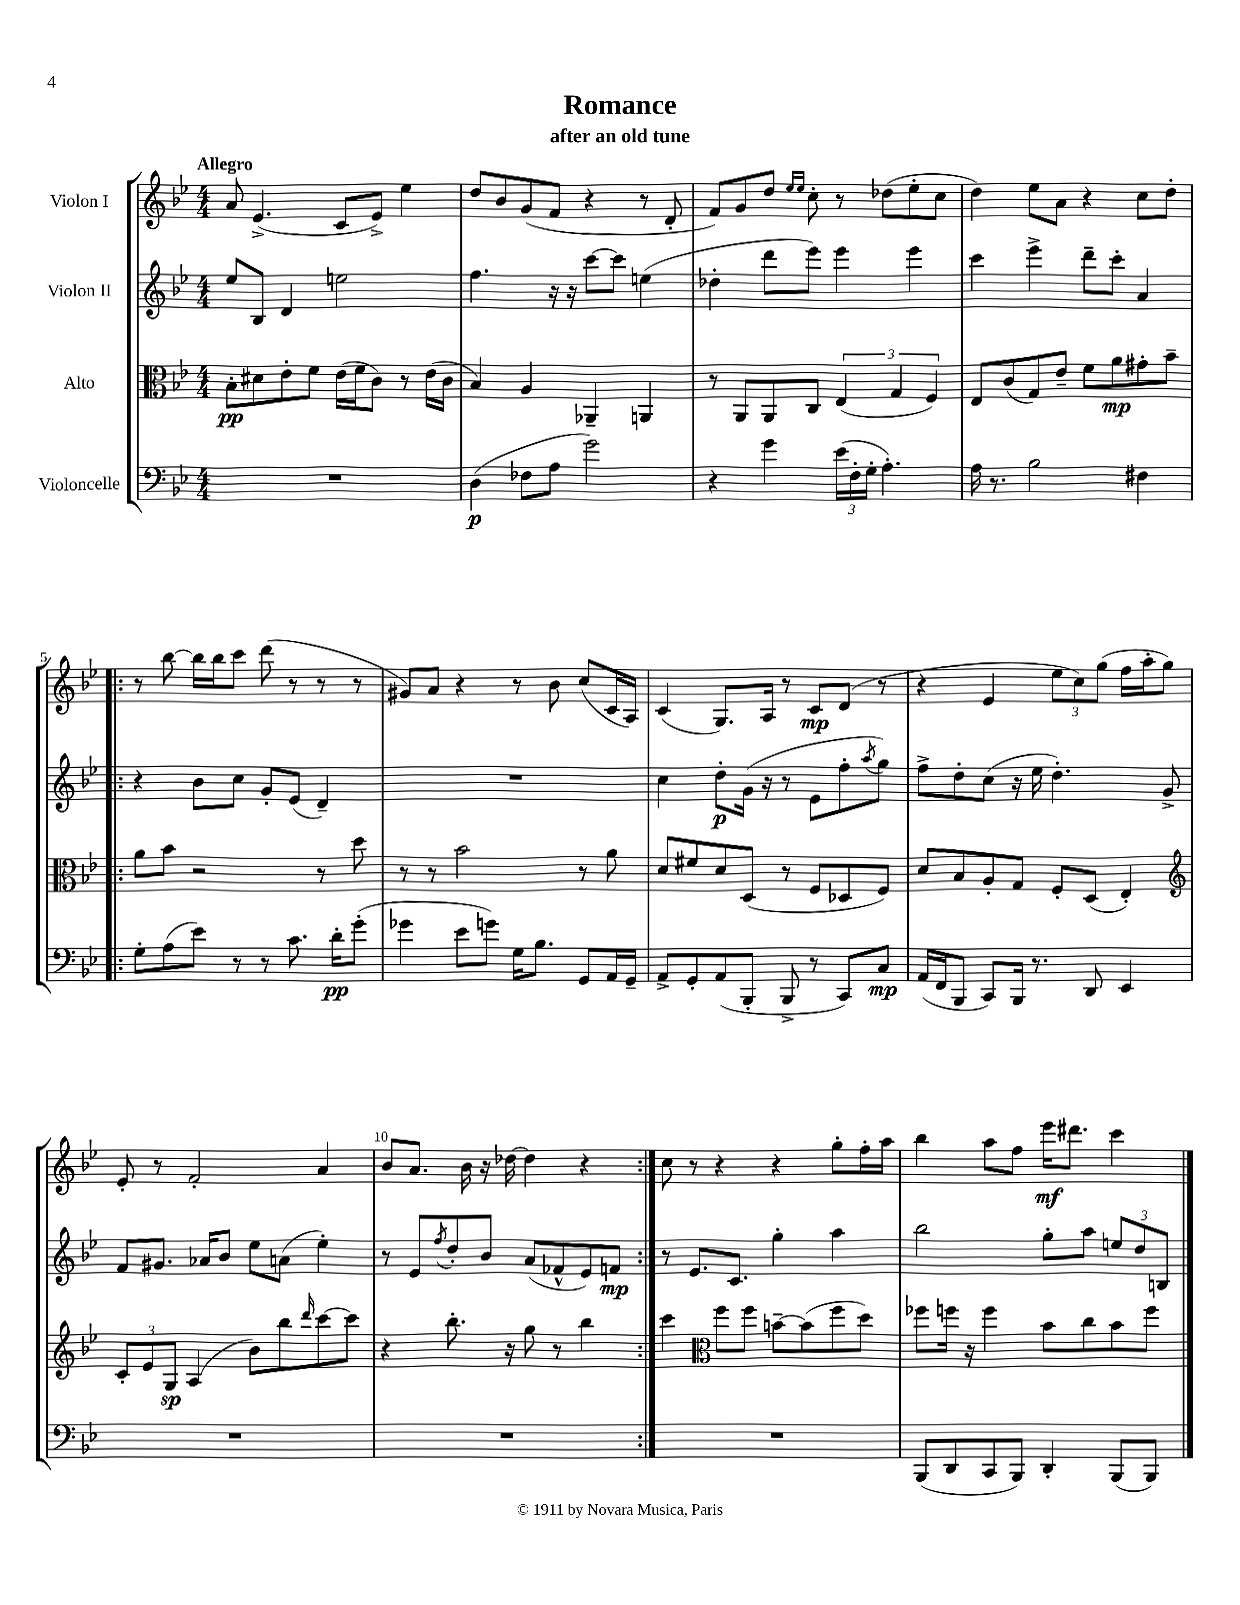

**kern	**dynam	**kern	**dynam	**kern	**dynam	**kern	**dynam
*part4	*part4	*part3	*part3	*part2	*part2	*part1	*part1
*staff4	*staff4	*staff3	*staff3	*staff2	*staff2	*staff1	*staff1
*I"Violoncelle	*	*I"Alto	*	*I"Violon II	*	*I"Violon I	*
*clefF4	*	*clefC3	*	*clefG2	*	*clefG2	*
*k[b-e-]	*	*k[b-e-]	*	*k[b-e-]	*	*k[b-e-]	*
*M4/4	*	*M4/4	*	*M4/4	*	*M4/4	*
=1	=1	=1	=1	=1	=1	=1	=1
!	!	!	!	!	!	!LO:TX:a:B:t=Allegro	!
1r	.	8B-'\L	pp	8ee-/L	.	8a/	.
.	.	8d#X\	.	8B-/J	.	(4.e-^/	.
.	.	8e-'\	.	4d/	.	.	.
.	.	8f\J	.	.	.	.	.
.	.	(16e-\LL	.	2een\	.	8c/L	.
.	.	16f\J	.	.	.	.	.
.	.	8c\J)	.	.	.	8e-^/J)	.
.	.	8r	.	.	.	4ee-\	.
.	.	(16e-\LL	.	.	.	.	.
.	.	16c\JJ	.	.	.	.	.
=2	=2	=2	=2	=2	=2	=2	=2
(4D\	p	4B-/)	.	4.ff\	.	8dd/L	.
.	.	.	.	.	.	8b-/	.
8F-X\L	.	4A/	.	.	.	(8g/	.
8A\J	.	.	.	16r	.	8f/J	.
.	.	.	.	16r	.	.	.
2g\)	.	4AA-X~/	.	[8ccc\L	.	4r	.
.	.	.	.	8ccc\J]	.	.	.
.	.	4AAn/	.	(4een\	.	8r	.
.	.	.	.	.	.	8d'/	.
=3	=3	=3	=3	=3	=3	=3	=3
4r	.	8r	.	4dd-X'\	.	8f/L)	.
.	.	8AA/L	.	.	.	8g/	.
4g\	.	8AA/	.	8ddd\L	.	8dd/J	.
.	.	.	.	.	.	16qqee-/LL	.
.	.	.	.	.	.	16qqee-/JJ	.
.	.	8C/J	.	8eee-\J)	.	8cc'\	.
(24e-\LL	.	(6E-/	.	4eee-\	.	8r	.
24F'\	.	.	.	.	.	.	.
24G'\JJ	.	.	.	.	.	.	.
4.A'\)	.	.	.	.	.	(8dd-X\L	.
.	.	6G/	.	.	.	.	.
.	.	.	.	4eee-\	.	8ee-'\	.
.	.	6F/)	.	.	.	.	.
.	.	.	.	.	.	8cc\J	.
=4	=4	=4	=4	=4	=4	=4	=4
16A\	.	8E-/L	.	4ccc\	.	4dd\)	.
8.r	.	.	.	.	.	.	.
.	.	(8c/	.	.	.	.	.
2B-\	.	8G/)	.	4eee-^\	.	8ee-\L	.
.	.	8e-~/J	.	.	.	8a\J	.
.	.	8f\L	.	8ddd~\L	.	4r	.
.	.	8a\	mp	8ccc'\J	.	.	.
4F#X\	.	8g#X'\	.	4a/	.	8cc\L	.
.	.	8b-~\J	.	.	.	8dd'\J	.
!!LO:LB:g=z
=5!|:	=5!|:	=5!|:	=5!|:	=5!|:	=5!|:	=5!|:	=5!|:
8G'\L	.	8a\L	.	4r	.	8r	.
(8A\	.	8b-\J	.	.	.	[8bb-\	.
8e-\J)	.	2r	.	8b-\L	.	16bb-\LL]	.
.	.	.	.	.	.	16bb-\J	.
8r	.	.	.	8cc\J	.	8ccc\J	.
8r	.	.	.	8g'/L	.	(8ddd\	.
8.c\	.	.	.	(8e-/J	.	8r	.
.	.	8r	.	4d~/)	.	8r	.
16d'\KL	pp	.	.	.	.	.	.
(8g'\J	.	8dd\	.	.	.	8r	.
=6	=6	=6	=6	=6	=6	=6	=6
4g-X\	.	8r	.	1r	.	8g#X/L)	.
.	.	8r	.	.	.	8a/J	.
8e-\L	.	2b-\	.	.	.	4r	.
8gn\J)	.	.	.	.	.	.	.
16G\KL	.	.	.	.	.	8r	.
8.B-\J	.	.	.	.	.	.	.
.	.	.	.	.	.	8b-\	.
8GG/L	.	8r	.	.	.	(8cc/L	.
16AA/L	.	8a\	.	.	.	16c/L	.
16GG~/JJ	.	.	.	.	.	16A/JJ)	.
=7	=7	=7	=7	=7	=7	=7	=7
8AA^/L	.	8d/L	.	4cc\	.	(4c/	.
8GG'/	.	8f#X/	.	.	.	.	.
(8AA/	.	8d/	.	8dd'\L	p	8.G/L)	.
8BBB-'/J	.	(8D/J	.	(16g\Jk	.	.	.
.	.	.	.	16r	.	16A/Jk	.
8BBB-^/	.	8r	.	8r	.	8r	.
8r	.	8F/L	.	8e-\L	.	8c/L	mp
8CC/L)	.	8D-X/	.	8ff'\	.	(8d/J	.
.	.	.	.	8qaa/	.	.	.
8C/J	mp	8F/J)	.	8gg\J)	.	8r	.
=8	=8	=8	=8	=8	=8	=8	=8
(16AA/LL	.	8d/L	.	8ff^\L	.	4r	.
16FF/J	.	.	.	.	.	.	.
8BBB-/J	.	8B-/	.	8dd'\	.	.	.
8CC/L)	.	8A'/	.	(8cc\J	.	4e-/	.
16BBB-/Jk	.	8G/J	.	16r	.	.	.
8.r	.	.	.	16ee-\	.	.	.
.	.	8F'/L	.	4.dd'\)	.	12ee-\L	.
.	.	.	.	.	.	12cc\)	.
8DD/	.	(8D/J	.	.	.	.	.
.	.	.	.	.	.	(12gg\J	.
4EE-/	.	4E-'/)	.	.	.	16ff\LL	.
.	.	.	.	.	.	16aa'\J	.
.	.	.	.	8g^/	.	8gg\J)	.
!!LO:LB:g=z
=9	=9	=9	=9	=9	=9	=9	=9
*	*	*clefG2	*	*	*	*	*
1r	.	12c'/L	.	8f/L	.	8e-'/	.
.	.	12e-/	.	.	.	.	.
.	.	.	.	8.g#X/J	.	8r	.
.	.	12G/J	sp	.	.	.	.
.	.	(4A/	.	.	.	2f'/	.
.	.	.	.	16a-X/KL	.	.	.
.	.	.	.	8b-/J	.	.	.
.	.	8b-\L)	.	8ee-\L	.	.	.
.	.	8bb-\	.	(8an\J	.	.	.
.	.	16qqddd/	.	.	.	.	.
.	.	[8ccc\	.	4ee-'\)	.	4a/	.
.	.	8ccc\J]	.	.	.	.	.
=10	=10	=10	=10	=10	=10	=10	=10
1r	.	4r	.	8r	.	8b-/L	.
.	.	.	.	8e-/L	.	8.a/J	.
.	.	.	.	8qff/	.	.	.
.	.	8.bb-'\	.	8dd'/	.	.	.
.	.	.	.	.	.	16b-\	.
.	.	.	.	8b-/J	.	16r	.
.	.	16r	.	.	.	[16dd-X\	.
.	.	8gg\	.	(8a/L	.	4dd-\]	.
.	.	8r	.	8f-X^^/	.	.	.
.	.	4bb-\	.	8e-/)	.	4r	.
.	.	.	.	8fn/J	mp	.	.
=11:|!	=11:|!	=11:|!	=11:|!	=11:|!	=11:|!	=11:|!	=11:|!
1r	.	4ccc\	.	8r	.	8cc\	.
.	.	.	.	8.e-/L	.	8r	.
*	*	*clefC3	*	*	*	*	*
.	.	8ff\L	.	.	.	4r	.
.	.	.	.	8.c/J	.	.	.
.	.	8ff\J	.	.	.	.	.
.	.	[8bn~\L	.	4gg'\	.	4r	.
.	.	(8b\]	.	.	.	.	.
.	.	8ff\	.	4aa\	.	8gg'\L	.
.	.	8dd\J)	.	.	.	16ff'\L	.
.	.	.	.	.	.	16aa\JJ	.
=12	=12	=12	=12	=12	=12	=12	=12
(8BBB-/L	.	8ff-X\L	.	2bb-\	.	4bb-\	.
8DD/	.	16ffn\Jk	.	.	.	.	.
.	.	16r	.	.	.	.	.
8CC/	.	4ff\	.	.	.	8aa\L	.
8BBB-/J)	.	.	.	.	.	8ff\J	.
4DD'/	.	8b-\L	.	8gg'\L	.	16eee-\KL	mf
.	.	.	.	.	.	8.ddd#X\J	.
.	.	8cc\	.	8aa\J	.	.	.
(8BBB-/L	.	8b-\	.	12een/L	.	4ccc\	.
.	.	.	.	12dd/	.	.	.
8BBB-/J)	.	8ff\J	.	.	.	.	.
.	.	.	.	12Bn/J	.	.	.
==	==	==	==	==	==	==	==
*-	*-	*-	*-	*-	*-	*-	*-
